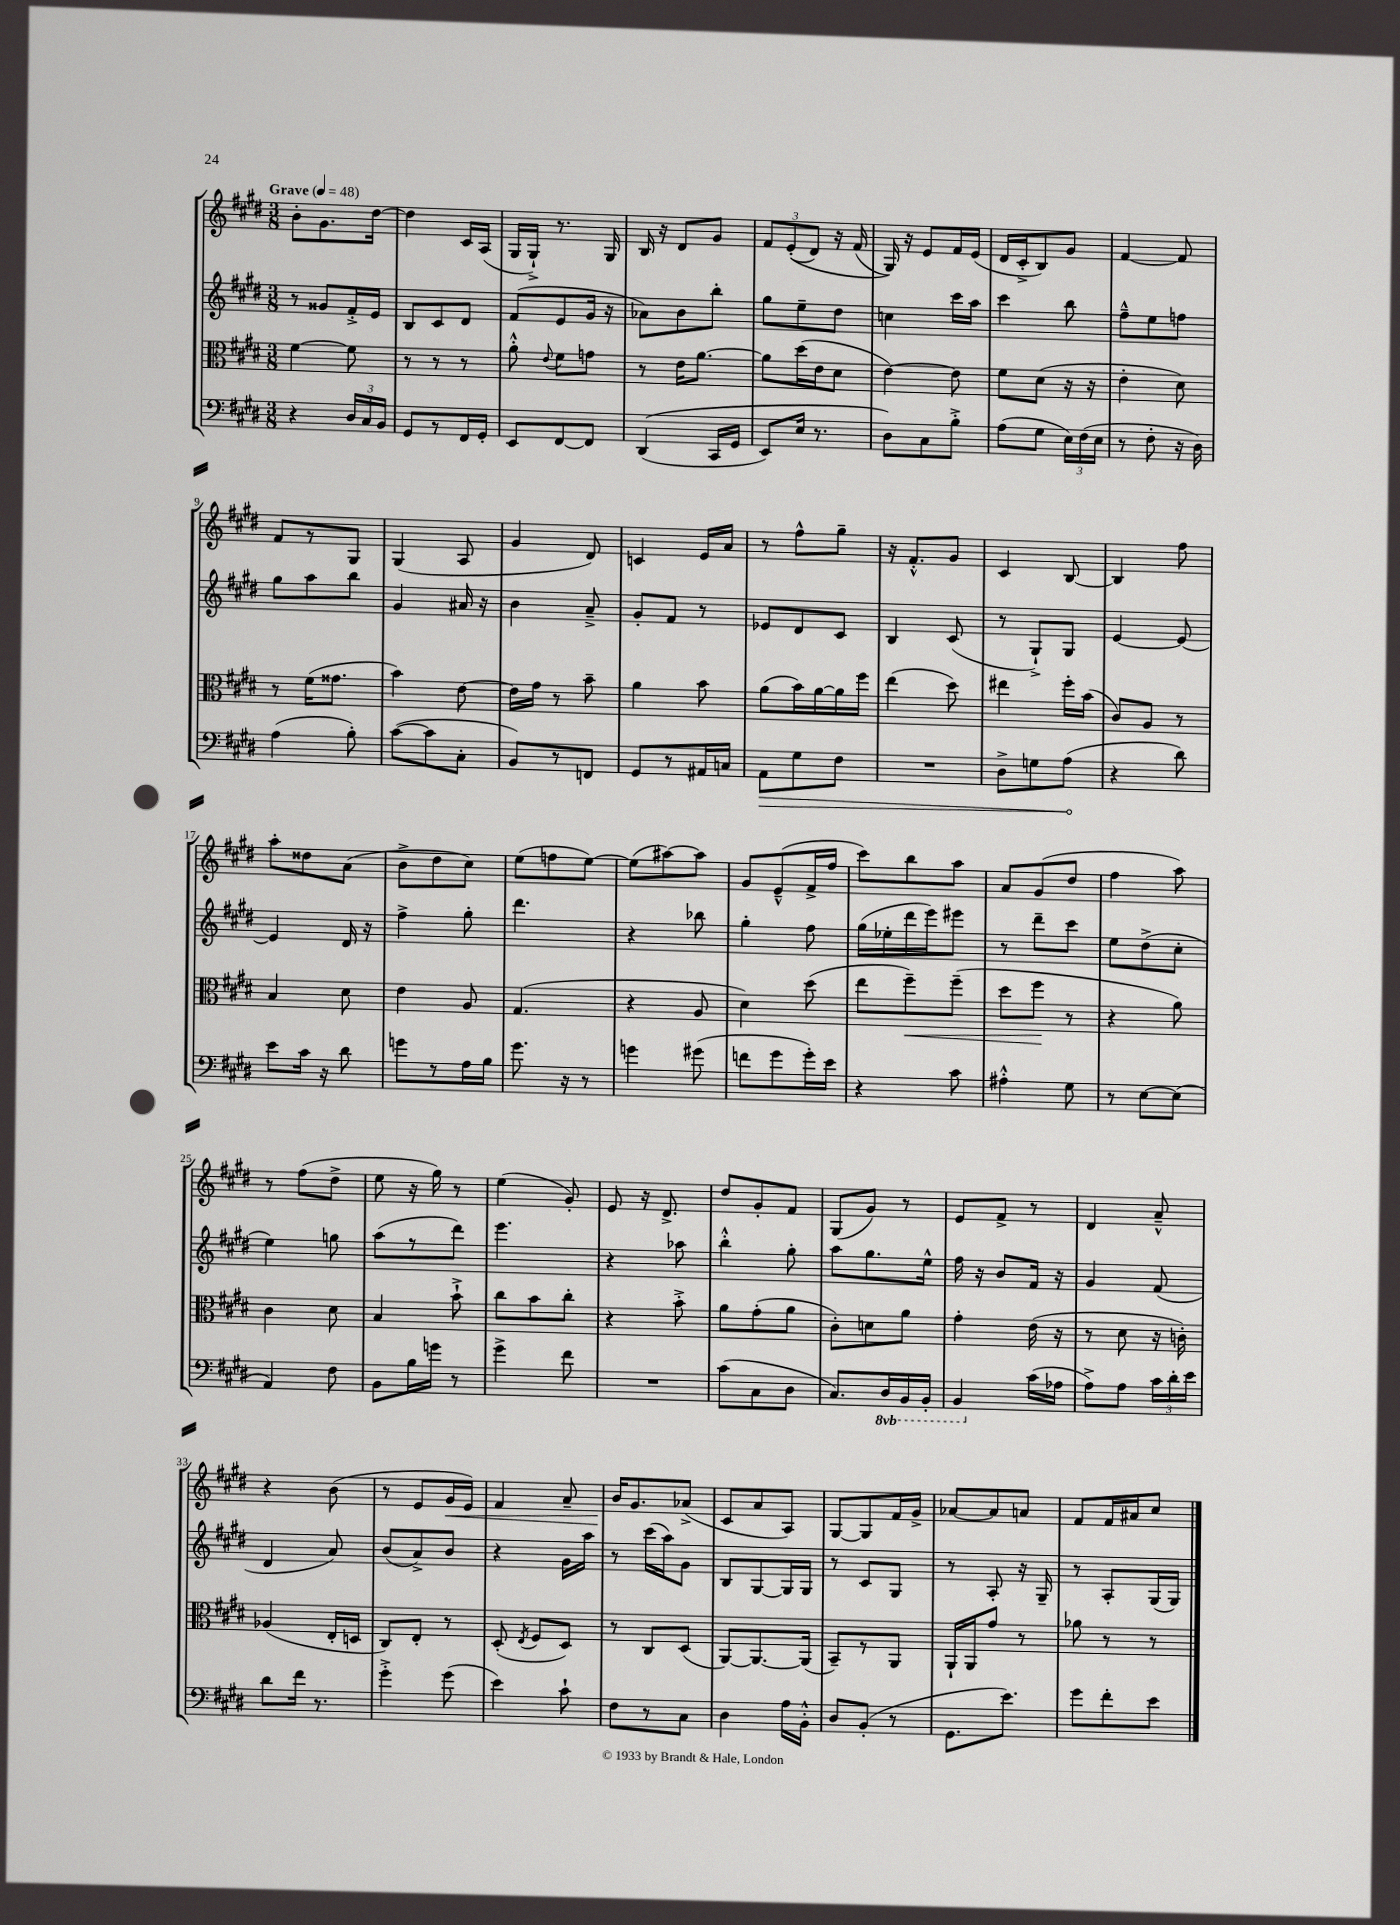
<<
\new StaffGroup <<
\new Staff = "s0" {
    \clef treble \key e \major \numericTimeSignature \time 3/8 \tempo "Grave" 4 = 48
    \autoBeamOff b'8[-. gis'8. dis''16]~ |
    dis''4 cis'16[ a16]( |
    gis16[ gis16]-!->) r8. gis16 |
    b16 r16 dis'8[ gis'8] |
    \tuplet 3/2 { fis'8[ e'8-.(\( dis'8]) } r16 fis'16( |
    gis16)\) r16 e'8[ fis'16 e'16]( |
    dis'16[ cis'16-.-> b8) gis'8] |
    fis'4~ fis'8 |
    fis'8[ r8 gis8] |
    gis4( a8 |
    gis'4 dis'8) |
    c'4 e'16[ a'16] |
    r8 fis''8[-^ gis''8]-- |
    r16 fis'8.[-.-^ gis'8] |
    cis'4 b8~ |
    b4 fis''8 |
    a''8[-. disis''8 a'8]( |
    b'8[-> dis''8 cis''8]) |
    e''8[( f''8 e''8]~) |
    e''8[( ais''8~) ais''8] |
    gis'8[ e'8---^( fis'16-> fis''16] |
    cis'''8[) b''8 a''8] |
    a'8[ gis'8( dis''8] |
    fis''4 a''8) |
    r8 fis''8[( dis''8]-> |
    e''8 r16 gis''16) r8 |
    e''4( gis'8-.) |
    e'8 r16 dis'8.-> |
    dis''8[ gis'8-. fis'8] |
    gis8[( gis'8]) r8 |
    e'8[ fis'8]-> r8 |
    dis'4 a'8---^ |
    r4 b'8( |
    r8 e'8[ gis'16\< e'16]) |
    fis'4 a'8-- |
    b'16[\! gis'8. aes'8]->( |
    cis'8[ a'8 a8]) |
    gis8[~ gis8 fis'16 gis'16]-> |
    aes'8[~ aes'8 a'8] |
    fis'8[ fis'16 ais'16 cis''8] \bar "|." |
}
\new Staff = "s1" {
    \clef treble \key e \major \numericTimeSignature \time 3/8
    \autoBeamOff r8 gisis'8[ fis'16-.-> e'16] |
    b8[ cis'8 dis'8] |
    fis'8[( e'8 gis'16] r16 |
    aes'8[) b'8 b''8]-. |
    gis''8[ e''8-- dis''8] |
    c''4 cis'''16[ a''16] |
    cis'''4 b''8 |
    fis''8[---^ e''8 f''8] |
    gis''8[ a''8 b''8] |
    gis'4 ais'16 r16 |
    b'4 a'8---> |
    gis'8[-. fis'8] r8 |
    ees'8[ dis'8 cis'8] |
    b4 cis'8( |
    r8 gis8[-!->) gis8] |
    e'4~ e'8~ |
    e'4 dis'16 r16 |
    fis''4-> gis''8-. |
    dis'''4. |
    r4 bes''8 |
    gis''4-. fis''8 |
    gis''16[( ees''16-. dis'''16 e'''16) eis'''8] |
    r8 dis'''8[-- cis'''8] |
    e''8[ dis''8->( cis''8]-. |
    e''4) g''8 |
    a''8[( r8 dis'''8]) |
    e'''4. |
    r4 aes''8 |
    b''4-.-^ gis''8-. |
    a''8[ gis''8. e''16]-^ |
    fis''16 r16 b'8[ fis'16] r16 |
    gis'4 fis'8( |
    dis'4 a'8) |
    b'8[( a'8->) b'8] |
    r4 gis'16[ a''16] |
    r8 cis'''16[( a''16) gis'8] |
    b8[ gis8~ gis16 gis16] |
    r8 cis'8[ gis8] |
    r8 a8-. r16 gis16-- |
    r8 a8[-. gis16( gis16]) \bar "|." |
}
\new Staff = "s2" {
    \clef alto \key e \major \numericTimeSignature \time 3/8
    \autoBeamOff fis'4~ fis'8 |
    r8 r8 r8 |
    a'8-.-^ \appoggiatura { e'8 } fis'8[ g'8] |
    r8 e'16[ a'8.]~ |
    a'8[ dis''16( e'16 dis'8] |
    e'4~) e'8 |
    fis'8[ dis'8]( r16 r16 |
    e'4-. dis'8) |
    r8 fis'16[( gisis'8.] |
    b'4) e'8~ |
    e'16[ gis'16] r8 b'8-- |
    a'4 b'8 |
    a'8[( b'16) a'16~ a'16 fis''16] |
    e''4( dis''8) |
    eis''4 fis''16[-. b'16]( |
    cis'8[) a8] r8 |
    b4 dis'8 |
    e'4 a8 |
    gis4.( |
    r4 a8 |
    dis'4) dis''8( |
    e''8[ fis''8--\<) fis''8]--( |
    dis''8[ fis''8]\! r8 |
    r4 a'8) |
    cis'4 dis'8 |
    b4 b'8-!-> |
    cis''8[ b'8 cis''8]-. |
    r4 b'8-.-> |
    a'8[ gis'8-.( a'8] |
    cis'8[-.) d'8 a'8] |
    gis'4-. e'16( r16 |
    r8 dis'8 r16 c'16-.) |
    aes4( e16[-. d16] |
    cis8[) e8]-. r8 |
    dis8-.( \acciaccatura { e8 } fis8[ dis8]) |
    r8 cis8[ dis8]( |
    a,8[~) a,8.~ a,16]( |
    b,8[--) r8 a,8] |
    a,16[-! a,16 gis'8] r8 |
    aes'8 r8 r8 \bar "|." |
}
\new Staff = "s3" {
    \clef bass \key e \major \numericTimeSignature \time 3/8 \set Staff.ottavationMarkups = #ottavation-simple-ordinals
    \autoBeamOff r4 \tuplet 3/2 { dis16[ cis16 b,16] } |
    gis,8[ r8 fis,16 gis,16]-. |
    e,8[ fis,8~ fis,8] |
    dis,4(\( cis,16[ gis,16] |
    e,8[) e16] r8. |
    dis8[\) cis8 b8]-.-> |
    a8[( gis8] \tuplet 3/2 { e16[) fis16( e16] } |
    r8 fis8-. r16 dis16) |
    a4( b8-.) |
    cis'8[~( cis'8 cis8]-. |
    b,8[) r8 f,8] |
    gis,8[ r8 ais,16 c16] |
    \once \override Hairpin.circled-tip = ##t a,8[\> gis8 fis8] |
    R4. |
    dis8[-> g8 a8]\!( |
    r4 dis'8) |
    e'8[ cis'16] r16 dis'8 |
    g'8[ r8 a16 b16] |
    gis'8. r16 r8 |
    g'4 gis'8( |
    f'8[ gis'8 gis'16-.) e'16] |
    r4 cis'8 |
    ais4-.-^ gis8 |
    r8 e8[~ e8]( |
    a,4) fis8 |
    b,8[ b16 g'16] r8 |
    gis'4-> fis'8 |
    R4. |
    cis'8[( cis8 dis8] |
    cis8.[) \ottava #-1 dis,16 b,,16 b,,16]-. |
    b,,4 \ottava #0 cis'16[( aes16] |
    a8[->) a8] \tuplet 3/2 { cis'16[ dis'16-. e'16] } |
    dis'8[ fis'16] r8. |
    gis'4-.-> gis'8( |
    e'4) cis'8-! |
    fis8[ r8 cis8] |
    dis4 a16[ b,16]-.-^ |
    dis8[ b,8]-.( r8 |
    gis,8.[ e'8.]) |
    gis'8[ fis'8-. e'8] \bar "|." |
}
>>
>>
